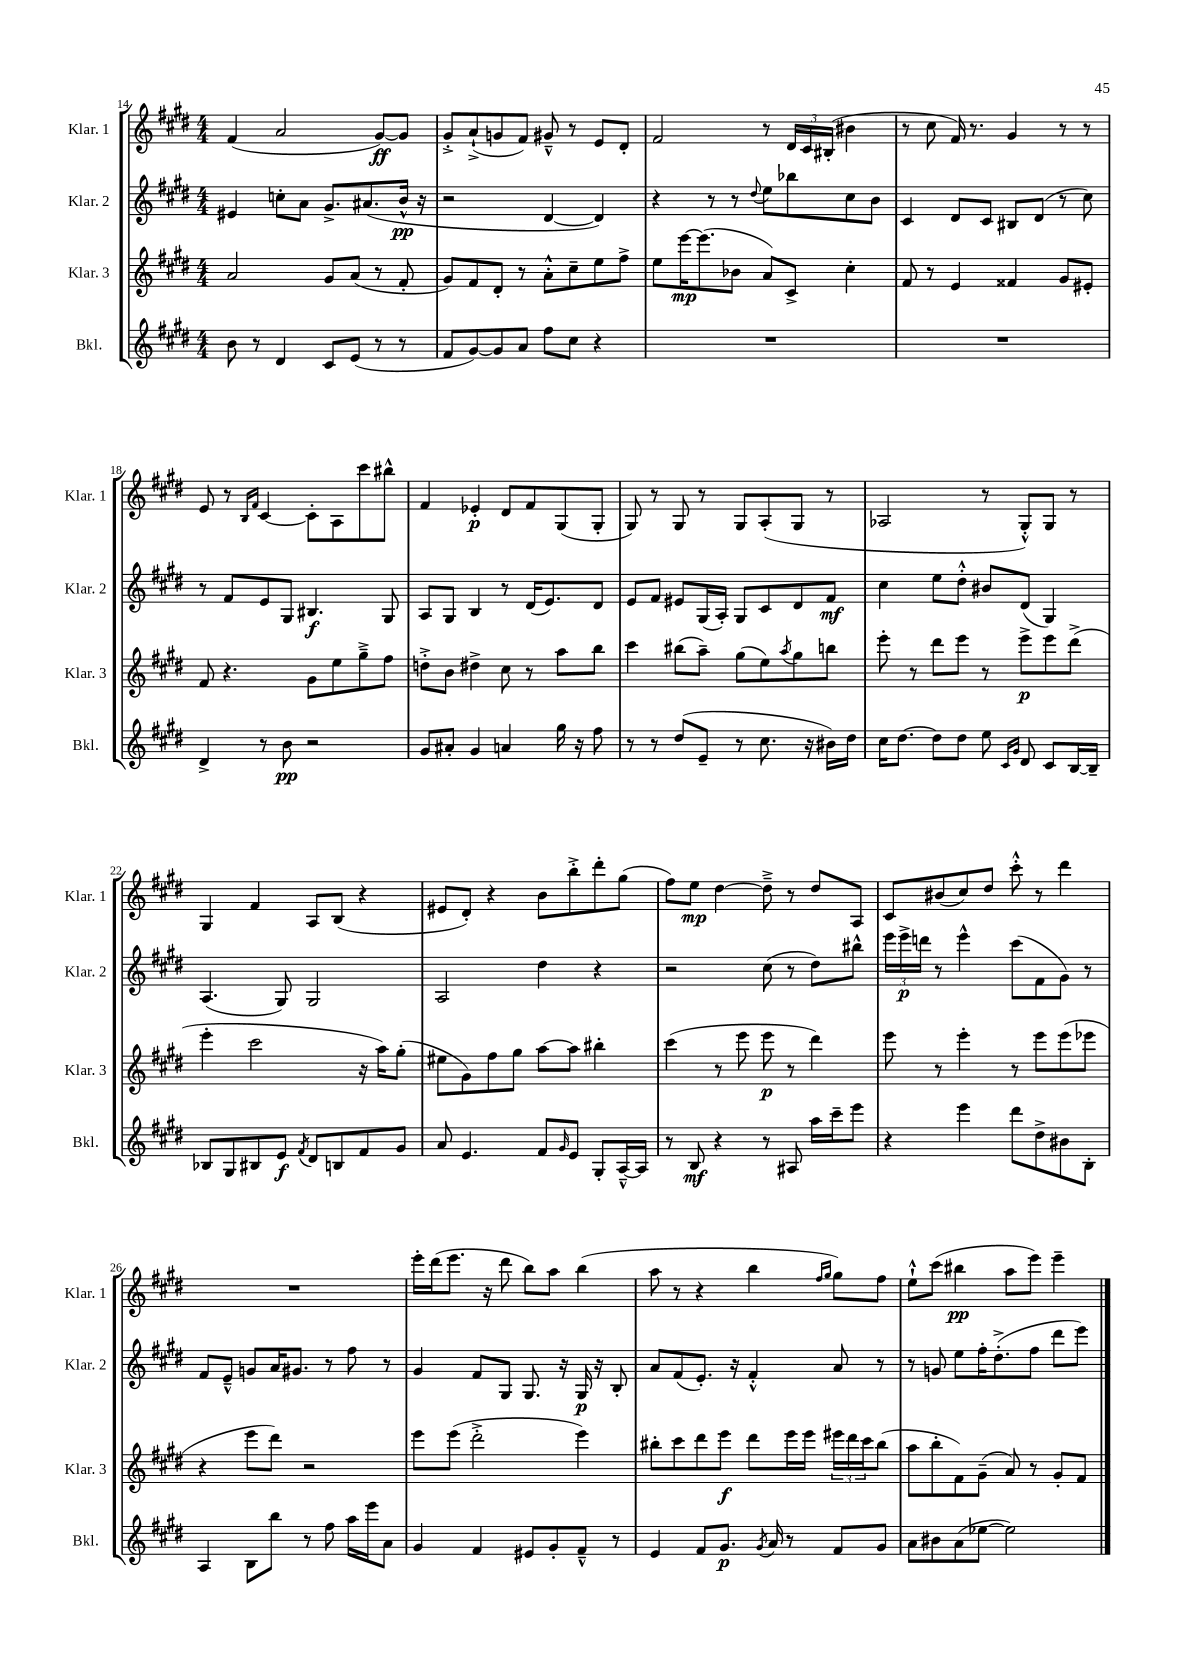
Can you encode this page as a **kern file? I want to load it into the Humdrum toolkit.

**kern	**kern	**kern	**kern
*staff4	*staff3	*staff2	*staff1
*clefG2	*clefG2	*clefG2	*clefG2
*k[f#c#g#d#]	*k[f#c#g#d#]	*k[f#c#g#d#]	*k[f#c#g#d#]
*M4/4	*M4/4	*M4/4	*M4/4
8b	2a	4e#	(4f#
8r	.	.	.
4d#	.	8cc'	2a
.	.	8a	.
8c#	8g#	8.g#^	.
(8e	(8a	.	.
.	.	(8.a#	.
8r	8r	.	[8g#)
8r	8f#'	16b^^	8g#]
.	.	16r	.
=	=	=	=
8f#	8g#)	2r	8g#'^
[8g#)	8f#	.	(8a`^
8g#]	8d#'	.	8g
8a	8r	.	8f#)
8ff#	8a'^^	[4d#	8g#~^^
8cc#	8cc#~	.	8r
4r	8ee	4d#])	8e
.	8ff#^	.	8d#'
=	=	=	=
1r	8ee	4r	2f#
.	[16eee	.	.
.	(8.eee]	.	.
.	.	8r	.
.	8b-	8r	.
.	.	8qqdd#	.
.	8a)	8ee	8r
.	8c#^	8bb-	24d#
.	.	.	24c#
.	.	.	(24B#'
.	4cc#'	8cc#	4b#
.	.	8b	.
=	=	=	=
1r	8f#	4c#	8r
.	8r	.	8cc#
.	4e	8d#	16f#)
.	.	.	8.r
.	.	8c#	.
.	4f##	8B#	4g#
.	.	(8d#	.
.	8g#	8r	8r
.	8e#'	8cc#)	8r
=	=	=	=
4d#^	8f#	8r	8e
.	4.r	8f#	8r
.	.	.	16qqB
.	.	.	16qqf#
8r	.	8e	[4c#
8b	.	8G#	.
2r	8g#	4.B#	8c#']
.	8ee	.	8A
.	8gg#~^	.	8ccc#
.	8ff#	8G#	8bb#^^
=	=	=	=
8g#	8dd'^	8A	4f#
8a#'	8b	8G#	.
4g#	4dd#^	4B	4e-'
4a	8cc#	8r	8d#
.	8r	(16d#	8f#
.	.	8.e)	.
16gg#	8aa	.	(8G#
16r	.	.	.
8ff#	8bb	8d#	8G#'
=	=	=	=
8r	4ccc#	8e	8G#)
8r	.	8f#	8r
(8dd#	(8bb#	8e#	8G#
8e~	8aa~)	(16G#	8r
.	.	16A')	.
8r	(8gg#	8G#	8G#
8.cc#	8ee)	8c#	(8A'
.	8qaa	.	.
.	8gg#	8d#	8G#
16r	.	.	.
16b#)	8bb	8f#	8r
16dd#	.	.	.
=	=	=	=
16cc#	8eee'	4cc#	2A-
[8.dd#	.	.	.
.	8r	.	.
8dd#]	8ddd#	8ee	.
8dd#	8eee	8dd#'^^	.
8ee	8r	8b#	8r
16qqc#	.	.	.
16qqg#	.	.	.
8d#	8eee^	(8d#	8G#'^^)
8c#	8eee	4G#)	8G#
[16B	(8ddd#^	.	8r
16B~]	.	.	.
=	=	=	=
8B-	4eee'	(4.A	4G#
8G#	.	.	.
8B#	2ccc#	.	4f#
8e	.	8G#)	.
8qf#	.	.	.
8d#	.	2G#	8A
8B	.	.	(8B
8f#	16r	.	4r
.	16aa)	.	.
8g#	(8gg#'	.	.
=	=	=	=
8a	8ee#	2A	8e#
4.e	8g#)	.	8d#')
.	8ff#	.	4r
.	8gg#	.	.
8f#	[8aa	4dd#	8b
16qqg#	.	.	.
8e	8aa]	.	8bb'^
8G#'	4bb#'	4r	8ddd#'
[16A~^^	.	.	(8gg#
16A]	.	.	.
=	=	=	=
8r	(4ccc#	2r	8ff#)
8B	.	.	8ee
4r	8r	.	[4dd#
.	8eee	.	.
8r	8eee	(8cc#	8dd#~^]
8A#	8r	8r	8r
16aa	4ddd#)	8dd#)	8dd#
16ccc#~	.	.	.
8eee	.	8bb#^^	8A
=	=	=	=
4r	8eee	24eee	8c#
.	.	24eee^	.
.	.	24ddd	.
.	8r	8r	(8b#
4eee	4eee'	4eee^^	8cc#)
.	.	.	8dd#
8ddd#	8r	(8ccc#	8ccc#'^^
8dd#^	8eee	8f#	8r
8b#	(8eee	8g#)	4ddd#
8B'	8eee-	8r	.
=	=	=	=
4A	4r	8f#	1r
.	.	8e~^^	.
8B	8eee	8g	.
8bb	8ddd#)	16a	.
.	.	8.g#	.
8r	2r	.	.
8ff#	.	8r	.
16aa	.	8ff#	.
16eee	.	.	.
8a	.	8r	.
=	=	=	=
4g#	8eee	4g#	16eee'
.	.	.	(16ddd#
.	(8eee	.	8.eee
4f#	2ddd#'^	8f#	.
.	.	.	16r
.	.	8G#	8ddd#
8e#	.	8.G#	8bb)
8g#'	.	.	8aa
.	.	16r	.
8f#~^^	4eee)	16G#	(4bb
.	.	16r	.
8r	.	8B'	.
=	=	=	=
4e	8bb#'	8a	8aa
.	8ccc#	(8f#	8r
8f#	8ddd#	8.e')	4r
8.g#	8eee	.	.
.	.	16r	.
.	8ddd#	4f#'^^	4bb
8qg#	.	.	.
16a	.	.	.
8r	16eee	.	.
.	16eee	.	.
.	.	.	16qqff#
.	.	.	16qqgg#
8f#	24eee#	8a	8gg#)
.	24ddd#	.	.
.	24ccc#	.	.
8g#	(8bb#	8r	8ff#
=	=	=	=
8a	8aa	8r	8ee`^^
8b#	8bb'	8g	(8ccc#
(8a	8f#)	8ee	4bb#
[8ee-	(8g#~	16ff#'	.
.	.	(8.dd#'^	.
2ee-])	8a)	.	8aa
.	8r	8ff#	8eee)
.	8g#'	8ddd#	4eee~
.	8f#	8eee)	.
==	==	==	==
*-	*-	*-	*-
